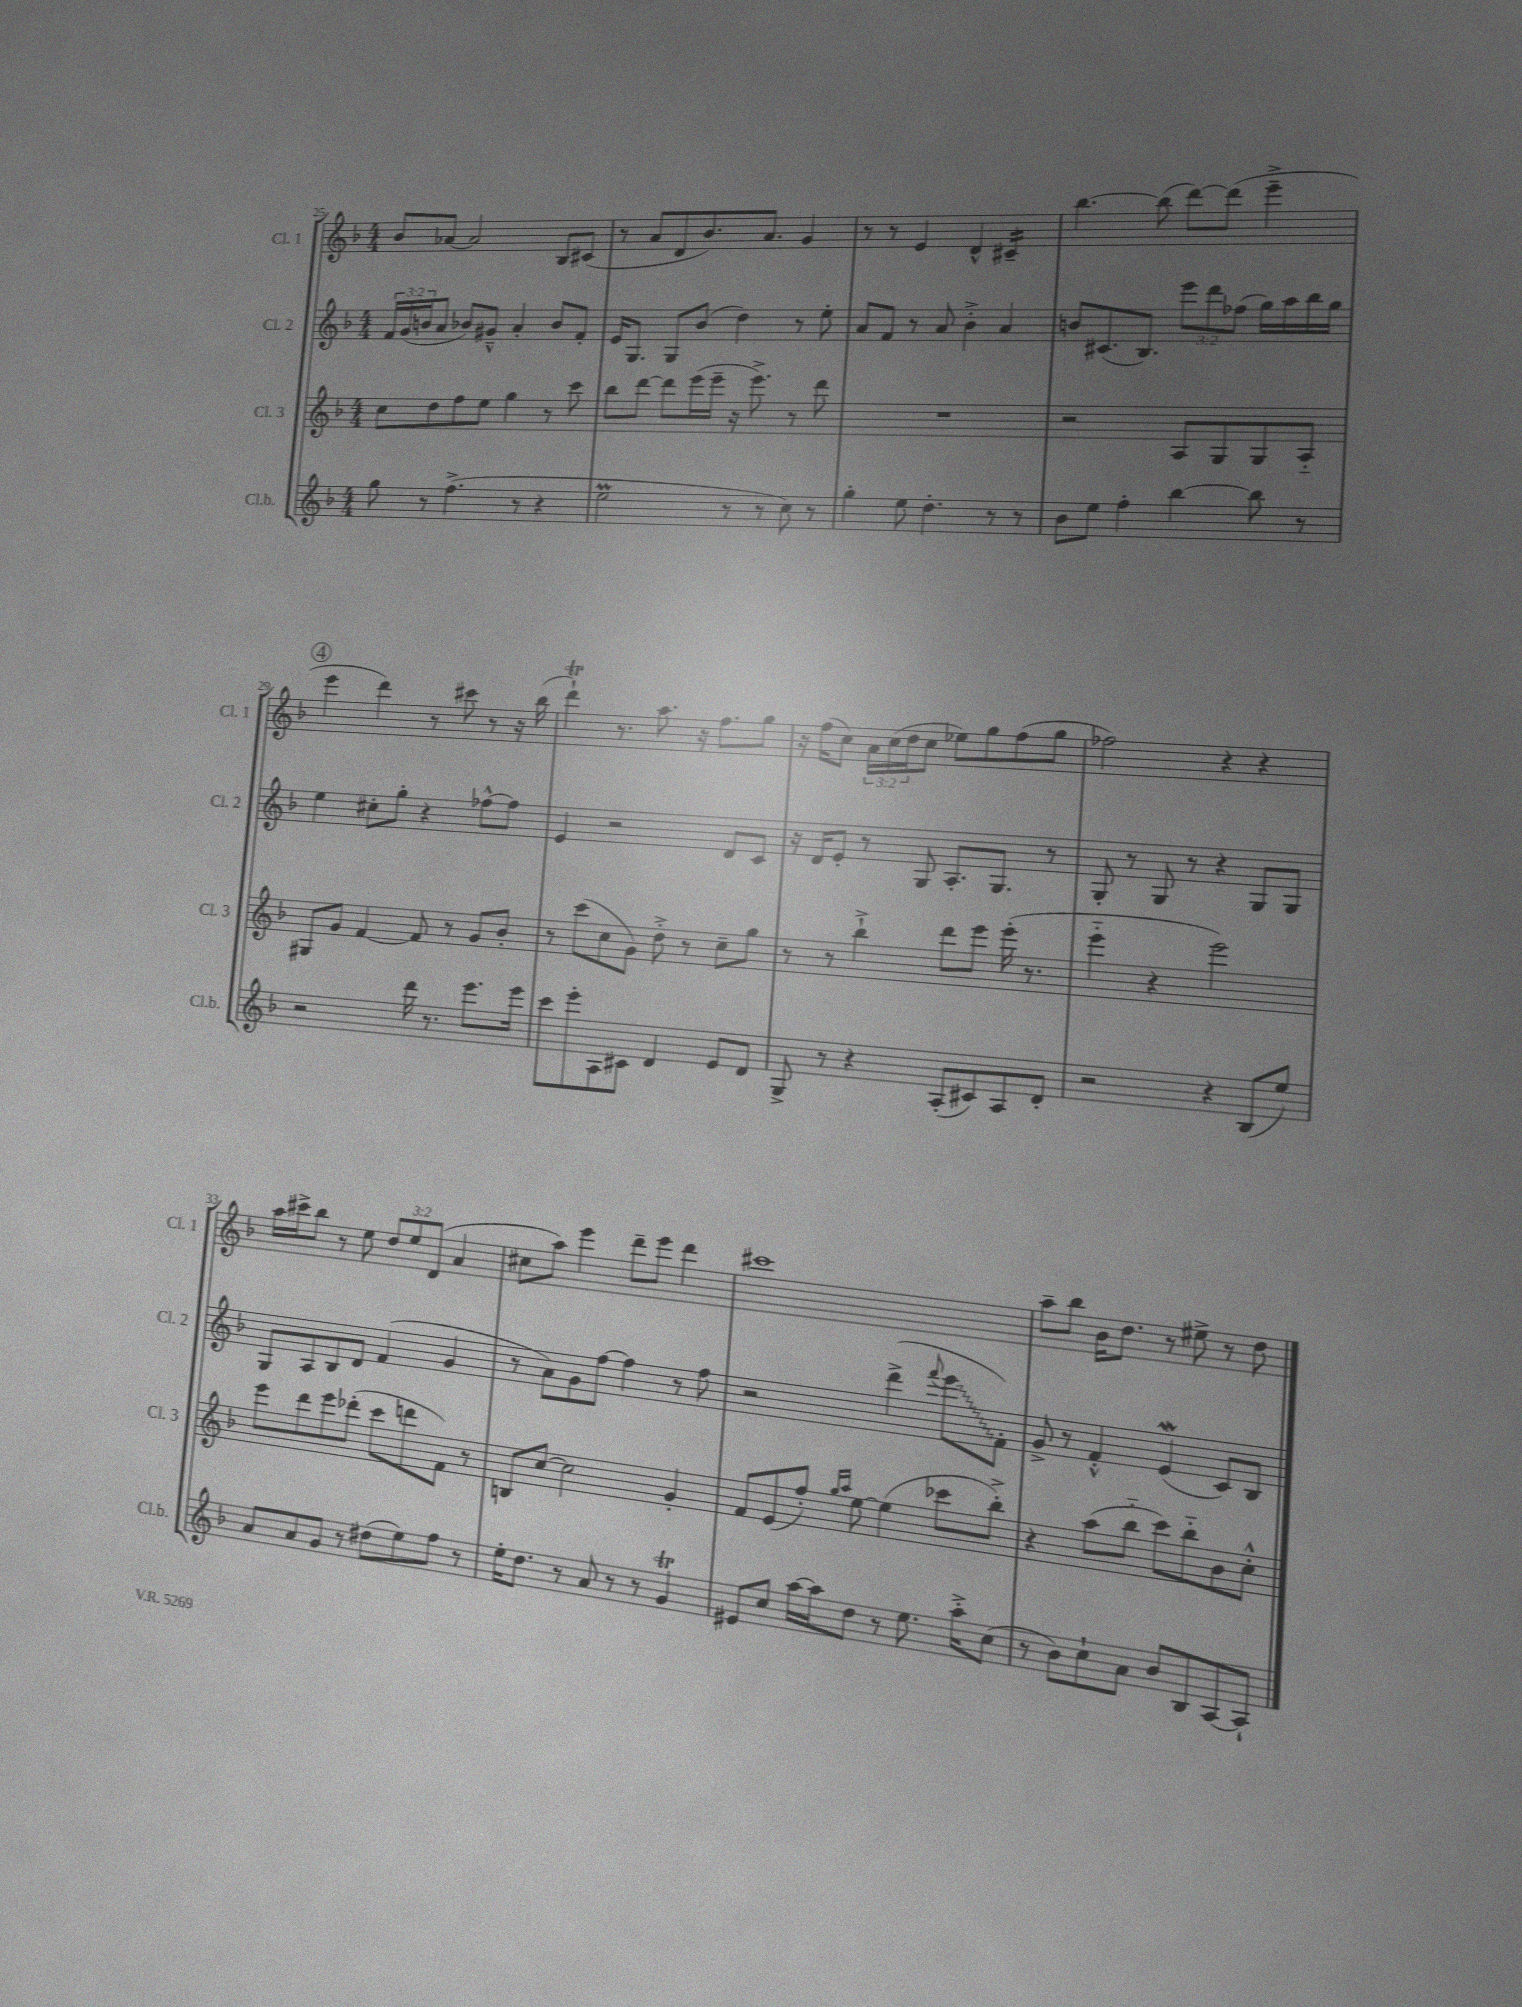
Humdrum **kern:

**kern	**kern	**kern	**kern
*staff4	*staff3	*staff2	*staff1
*clefG2	*clefG2	*clefG2	*clefG2
*k[b-]	*k[b-]	*k[b-]	*k[b-]
*M4/4	*M4/4	*M4/4	*M4/4
8gg\	8cc\L	24f/LL	8b-/L
.	.	(24g/	.
.	.	24b/J	.
8r	8dd\	8a/J	[8a-/J
(4.ff^\	8ff\	8b-/L)	2a-/]
.	8ee\J	8g#~^^/J	.
.	4gg\	4a'/	.
8r	.	.	.
4r	8r	8b-/L	8B-/L
.	8ccc\	8f'/J	(8c#/J
=	=	=	=
2ee\	8bb-\L	16e/LK	8r
.	.	8.G/J	.
.	[8ddd\J	.	8a/L
.	8ddd\]L	8G/L	8d/
.	(16eee\L	(8b-/J	8.b-/)
.	16eee~\JJ	.	.
8r	16r	4dd\)	.
.	8.eee^\)	.	8.a/J
8r	.	.	.
8cc\)	8r	8r	4g/
8r	8ddd\	8ee'\	.
=	=	=	=
4gg'\	1r	8a/L	8r
.	.	8f/J	8r
8ee\	.	8r	4e/
4.dd'\	.	8a/	.
.	.	4b-'^\	4d^^/
8r	.	4a/	4c#~/
8r	.	.	.
=	=	=	=
8b-\L	2r	8b/L	[4.bb-\
8ee\J	.	(8.c#/	.
4ff'\	.	.	.
.	.	8.B-/J)	.
.	.	.	(8bb-\]
[4bb-\	8A/L	12eee\L	[8ddd\L)
.	.	12ddd\	.
.	8G/	.	(8ddd\]J
.	.	(12ff-\J	.
8bb-\]	8G/	16gg\LL)	4eee~^\
.	.	16aa\	.
8r	8A'~/J	16bb-\	.
.	.	16gg\JJ	.
=	=	=	=
2r	8G#/L	4ee\	4eee\
.	8g/J	.	.
.	[4f/	8cc#'\L	4ddd\)
.	.	8gg'\J	.
16ddd\	8f/]	4r	8r
8.r	.	.	.
.	8r	.	8ccc#\
8.eee\L	8g/L	[8ff-^^\L	8r
.	8b-'/J	8ff-\]J	16r
16eee\Jk	.	.	(16bb-\
=	=	=	=
8ccc\L	8r	4e/	4ddd`\)
8eee'\	(8ccc\L	.	.
8A\	8cc\	2r	8.r
8c#\J	8g\J)	.	.
.	.	.	8.aa\
4d/	8dd'^\	.	.
.	8r	.	16r
.	.	.	8.ff\L
8e/L	8cc~\L	8d/L	.
8d/J	8gg\J	8c/J	8gg\J
=	=	=	=
8G^/	8r	16r	16r
.	.	16d/LK	(16ff\LK
8r	8r	8e'/J	8cc\J)
4r	4bb-`^\	8r	24a\LL
.	.	.	(24cc\
.	.	.	24dd\J
.	.	8G/	8cc\J
(8A'/L	8ddd\L	8.A'/L	8ee-\L)
8c#/)	8eee\J	.	8gg\
.	.	8.G/J	.
8A/	(16eee'\	.	(8ff\
.	8.r	.	.
8d'/J	.	8r	8gg\J
=	=	=	=
2r	4eee'~\	8G'/	2ff-\)
.	.	8r	.
.	4r	8G/	.
.	.	8r	.
4r	2eee\)	4r	4r
(8B-/L	.	8G/L	4r
8ee/J)	.	8G/J	.
=	=	=	=
8a/L	8eee\L	8G/L	16aa\LL
.	.	.	16ccc#^\J
8a/	8ddd\	8A/	8bb-\J
8g/J	8eee\	8B-/	8r
8r	(8ddd-'\J	8d/J	8ee\
(8dd#\L	8ccc\L	(4f/	12dd/L
.	.	.	12ee/
8ee\)	8ddd\	.	.
.	.	.	(12d/J
8ff\J	8f\J)	4g/	4a/
8r	8r	.	.
=	=	=	=
16ee'\LK	8B/L	8r	8cc#\L
8.dd\J	.	.	.
.	[8cc/J	8a\L)	8aa\J)
8r	2cc\]	8g\	4eee\
8a/	.	[8ff\J	.
8r	.	4ff\]	8ddd~\L
8r	.	.	8eee\J
4g/	4g'/	8r	4ddd\
.	.	8ff\	.
=	=	=	=
8e#/L	8f/L	2r	1ccc#
8cc/J	(8e/	.	.
[16aa\LL	8ff'/J)	.	.
16aa\]J	.	.	.
.	16qqgg/LL	.	.
.	16qqaa/JJ	.	.
8dd\J	[8ee\	.	.
8r	(4ee\]	(4ddd^\	.
8.ee\	.	.	.
.	.	8qqfff/	.
.	8ccc-\L	8eee\L	.
16aa'^\LK	.	.	.
(8cc\J	8bb-'^\J)	8f'\J)	.
=	=	=	=
8r	4r	8g^/	8aa~\L
8b-\L)	.	8r	8bb-\J
8cc`\	(8aa\L	4f'^^/	16b-\LK
.	.	.	8.dd\J
8a\J	8bb-'~\J	.	.
8b-/L	8ccc\L)	(4e/	8r
8B-/	8bb-'~\	.	8ee#^\
[8A/	8b-\	8c/L)	8r
8A`/]J	8cc'^^\J	8B-/J	8dd\
==	==	==	==
*-	*-	*-	*-
